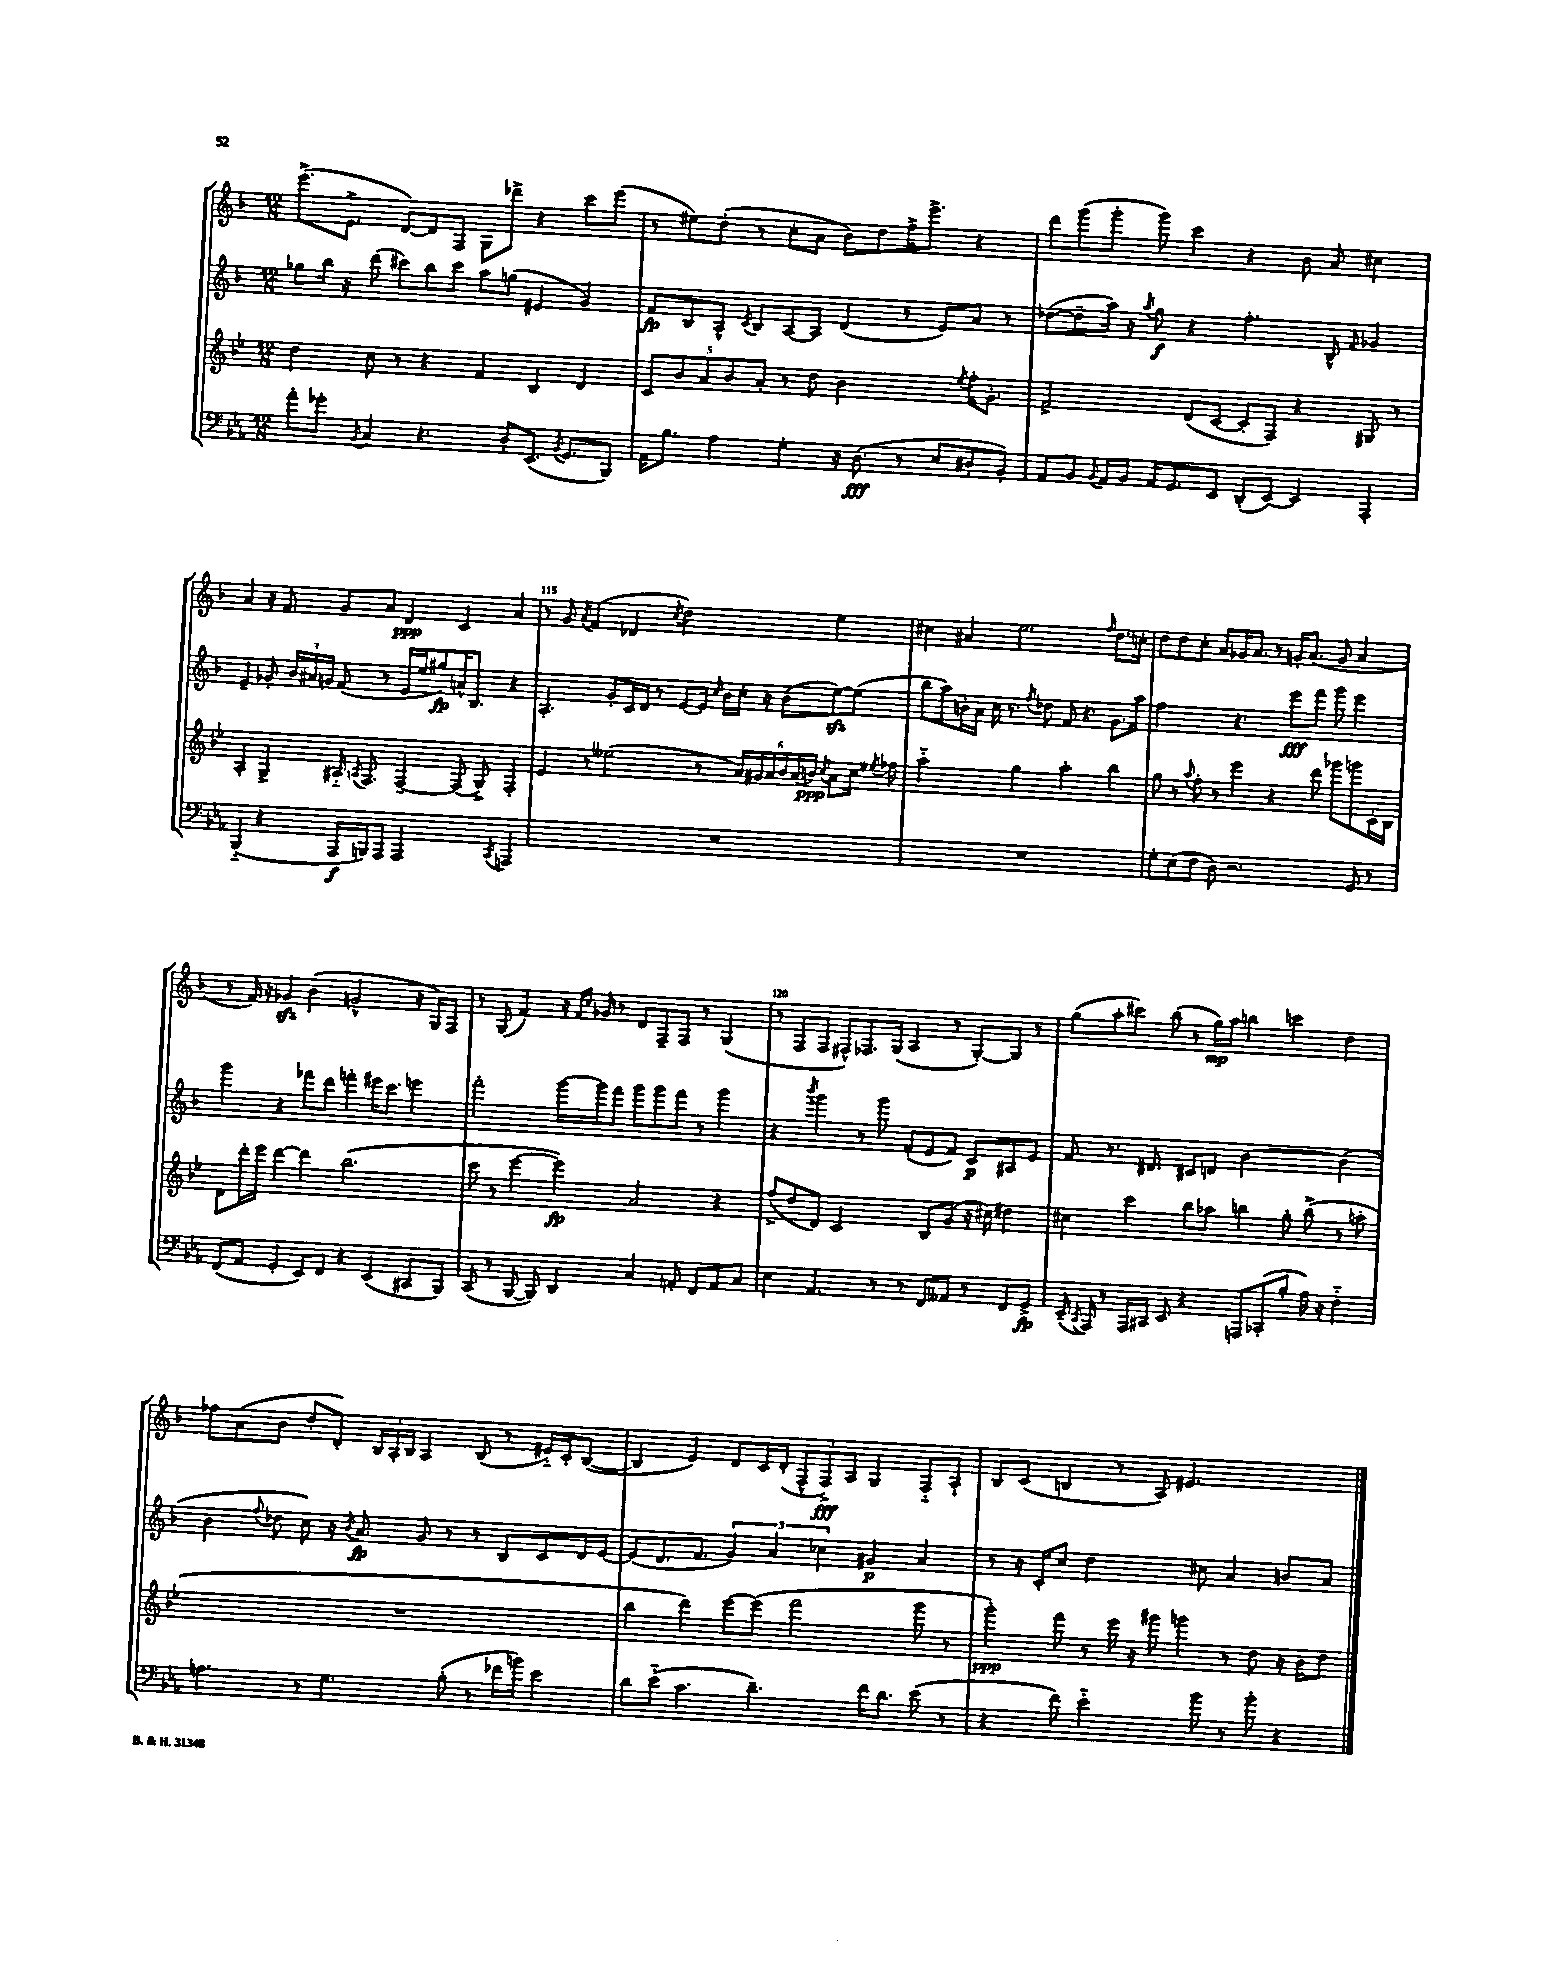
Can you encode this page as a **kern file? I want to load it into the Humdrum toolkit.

**kern	**kern	**kern	**kern
*staff4	*staff3	*staff2	*staff1
*clefF4	*clefG2	*clefG2	*clefG2
*k[b-e-a-]	*k[b-e-]	*k[b-]	*k[b-]
*M12/8	*M12/8	*M12/8	*M12/8
8a-'\L	4dd\	8gg-\L	(8.eee^\L
8g-'\J	.	16bb-\Jk	.
.	.	16r	8.e^\J
8qBB-/	.	.	.
4C/	8cc\	(8ddd\	.
.	8r	8ccc#\L)	[8d/L)
4.r	4r	8bb-\	8d/]
.	.	8ccc#\J	8F/J
.	4f/	8aa\L	8G\L
8D'/L	.	(8gg\J	8ddd-^\J
(8.EE-/J	4B-/	4e#/	4r
8qBB-/	.	.	.
8.GG/L	.	.	.
.	4d/	4g/)	8ccc\L
8BBB-/J)	.	.	(8eee\J
=	=	=	=
16AA-\LK	10c/L	8f/L	8r
8.B-\J	.	.	.
.	10b-/	.	.
.	.	8B-/	8ee#\L)
.	10a/	.	.
4A-\	.	8A^^/J	(8dd'\J
.	10b-/	.	.
.	.	8qc/	.
.	.	8B-/L	8r
.	10a'/J	.	.
4G'\	8r	[8A/	8cc'\L
.	8dd\	8A/]J	8a\J
16r	2b-\	(4d/	8b-\L)
(8.D\	.	.	.
.	.	.	8dd\
8r	.	8r	16ff^\K
.	.	.	8.eee^\J
8E-/L	.	8e/L)	.
.	8qee-/	.	.
8D#'/	16ff'\LK	8a/J	4r
.	8.g'\J	.	.
8BB-'/J)	.	8r	.
=	=	=	=
8AA-/L	2f^/	([8dd-\L	8ddd\L
8BB-/J	.	8dd-~\]	(8ggg\
8qqBB-/	.	.	.
16AA-/LL	.	16aa\Jk)	8ggg'\J
16BB-/JJ	.	16r	.
.	.	8qaa/	.
16AA-/LK	.	8gg\	8ggg\)
8.GG/	.	.	.
.	(8d/L	4r	4ccc\
8EE-/J	[8c/J	.	.
(8DD'/L	8c'/]L	4.ff'\	4r
[8EE-/J)	8F/J)	.	.
4EE-/]	4r	.	8b-\
.	.	8B-^^/	8a/
.	.	16qqf/	.
4AAA-'/	8G#/	4g-/	4cc#\
.	8r	.	.
=	=	=	=
(4BBB-'~/	4A'/	4e~/	4a/
4r	4G^/	8g-'/	16r
.	.	.	8.f/
.	.	24b-/LL	.
.	.	24a#/	.
.	.	24g/JJ	.
16AAA-/LL	16A#'~/	(8f/	8g/L
.	8qA/	.	.
16BBB/J)	8.F/	.	.
8AAA-/J	.	8r	8a/J
2AAA-/	[4F~/	16e/LL	4d/
.	.	16ee/J	.
.	.	8gg#/)	.
.	(8F/]	16a^^/K	4c/
.	.	8.B-/J	.
.	8G^/)	.	.
8qCC/	.	.	.
4AAA/	4F'/	4r	4a/
=	=	=	=
1.r	4e-/	4.A'/	8r
.	.	.	8g/
.	.	.	8qa/
.	8r	.	(4f/
.	(2ee--\	8g'/L	.
.	.	16c/L	4d-/
.	.	16d/JJ	.
.	.	8r	.
.	.	.	8qcc/
.	.	[8e/L	2dd\)
.	8r	16e/]Jk	.
.	.	16qqcc/	.
.	.	16b-\LL	.
.	24a/LL)	16cc'\JJ	.
.	24g#/	.	.
.	.	16r	.
.	24a/	.	.
.	24b-/	(8b-\L	.
.	(24a/	.	.
.	24b/JJ)	.	.
.	8qcc/	.	.
.	8a\L	[8ee\)	4ee\
.	16cc\Jk	(8ee\]J	.
.	8qee-/	.	.
.	16ff-\	.	.
=	=	=	=
1.r	2aa'~\	8bb-\L	4cc#\
.	.	8aa\)	.
.	.	16b'\L	4a#/
.	.	16a\JJ	.
.	.	16cc\	.
.	.	8.r	.
.	4gg\	.	2.ee\
.	.	8qff/	.
.	.	8dd-\	.
.	2aa'\	8f/	.
.	.	4.r	.
.	.	.	16qqff/
.	4bb-\	8.g\L	8.dd\L
.	.	16aa\Jk	16cc'\Jk
=	=	=	=
8G'\L	8gg\	2ff\	8dd\L
(8E-\	8r	.	8dd\
.	8qqaa/	.	.
8F\J	8ff'\	.	8cc'\J
8D\)	8r	.	8a/L
2.r	4eee-\	4.r	16g-/K
.	.	.	8.a/J
.	4r	.	8r
.	.	8eee\L	16g'/LK
.	.	.	(8.a/J
.	8ddd\	8fff\J	.
.	8ggg-\L	8ggg\	8g/
8GG/	8ggg\	4eee\	4a/
8r	16c'\L	.	.
.	16B-\JJ	.	.
=	=	=	=
(8FF/L	8d\L	4ggg\	8r
8AA-/J	16ddd'\L	.	16f/)
.	16eee-\JJ	.	16r
4GG'/	[4ddd\	4r	4g-/
8EE-/L)	4ddd\]	8fff-\L	(4b-\
8FF/J	.	8ddd\J	.
4r	(2.bb-\	4fff'\	2g^^/
(4EE-/	.	16eee#\LK	.
.	.	8.ccc\J	.
8CC#/L	.	4eee\	16r
.	.	.	16G/LK)
8BBB-/J)	.	.	8F/J
=	=	=	=
(8CC/	8ccc\	2fff'\	8r
8r	8r	.	(8G/
[8BBB-/	[4eee-\	.	4f/)
8BBB-/])	.	.	.
4DD/	4eee-\])	[16ggg\LL	16r
.	.	.	16qqf/LL
.	.	.	16qqcc/JJ
.	.	16ggg\]J	16g-/
.	.	8fff\J	8r
4C/	2a/	8ggg\L	8d/L
.	.	8ggg\	8F~/
8AA'/	.	8fff\J	8F/J
8FF/L	.	8r	8r
8AA/	4r	4ggg\	(4G/
8C/J	.	.	.
=	=	=	=
4E-\	(8ff^/L	4r	8r
.	8dd/	.	8F/L
.	.	8qbbb-/	.
4.AA-/	8d/J)	4ggg\	8F/J
.	2c/	.	8F#^^/L)
.	.	8r	8.F-/
8r	.	8ggg\	.
.	.	.	(16G/Jk
8r	.	(8f'/L	4A/
8FF/L	8B-/L	8e/	.
8AA--/J	(8g/J	8f/J)	8r
8r	16r	8c/L	[8G'/L)
.	16cc#\)	.	.
8FF/L	4dd#\	8A#/	8G/]J
8GG^/J	.	8e/J	8r
=	=	=	=
(16EE-~/	4cc#\	8f/	(8gg\L
8qCC/	.	.	.
16AAA-/)	.	.	.
8r	.	8.r	8aa'\
16AAA-/LL	4ccc\	.	8ccc#\J)
16CC#/JJ	.	8.d#/	.
8EE-/	.	.	(8bb-\
4r	8bb-\L	8c#/L	8r
.	8aa-\J	8d/J	16gg\LL)
.	.	.	16aa\JJ
8AAA/L	4bb\	[2b-\	4bb\
(8CC-'/	.	.	.
8B-'/J	8gg'\	.	4ccc\
16A-\)	(8bb^\	.	.
16r	.	.	.
4F'~\	8r	(4b-\]	4dd\
.	8aa'\	.	.
=	=	=	=
4.A\	1.r	4b-\	8ff-\L
.	.	.	(8a\
.	.	8qqff/	.
.	.	8dd-\	8b-\J
8r	.	8cc\)	8dd'/L
4.G\	.	16r	8d'/J)
.	.	8qb-/	.
.	.	8.a/	.
.	.	.	24B-/LL
.	.	.	24A'/
.	.	.	24B-/JJ
.	.	8g/	4A/
(8B-'\	.	8r	.
8r	.	8r	(8B-/
16f-\LL	.	8B-/L	8r
16b\JJ)	.	.	.
4e-\	.	8c/	16e#'~/LL)
.	.	.	16c'/J
.	.	16d/L	([8B-/J
.	.	[16e/JJ	.
=	=	=	=
8d\L	4bb-\	(8e/]L	4B-/]
(8e-'~\J	.	8.d/	.
4.c\	4ddd\)	.	4e/)
.	.	8.f/J	.
.	[8eee-\L	6g/)	8d/L
4.d~\)	(8eee-\]J	.	16c/L
.	.	6a/	.
.	.	.	(16d'/JJ
.	2fff\	.	12F^^/L
.	.	6cc-\	12F^/)
.	.	.	12A/J
16f\LK	.	4g#/	4G/
8.d\J	.	.	.
(8e-\	8ggg\	4a/	8F'~/L
8r	8r	.	8A`/J
=	=	=	=
4r	4ggg'\)	8r	8B-/L
.	.	16r	(8c/J
.	.	16c'/LK	.
8f\)	8fff\	8cc/J	4B/
2e-'~\	8r	2dd\	.
.	16eee-\	.	8r
.	16r	.	.
.	8ggg#\	.	8A/)
.	4ggg\	.	2.e#/
8b-\	.	8cc#\	.
8r	8r	4a/	.
8b-'\	8dd\	.	.
4r	16r	8b/L	.
.	16b-\LK	.	.
.	8dd\J	8a/J	.
==	==	==	==
*-	*-	*-	*-
